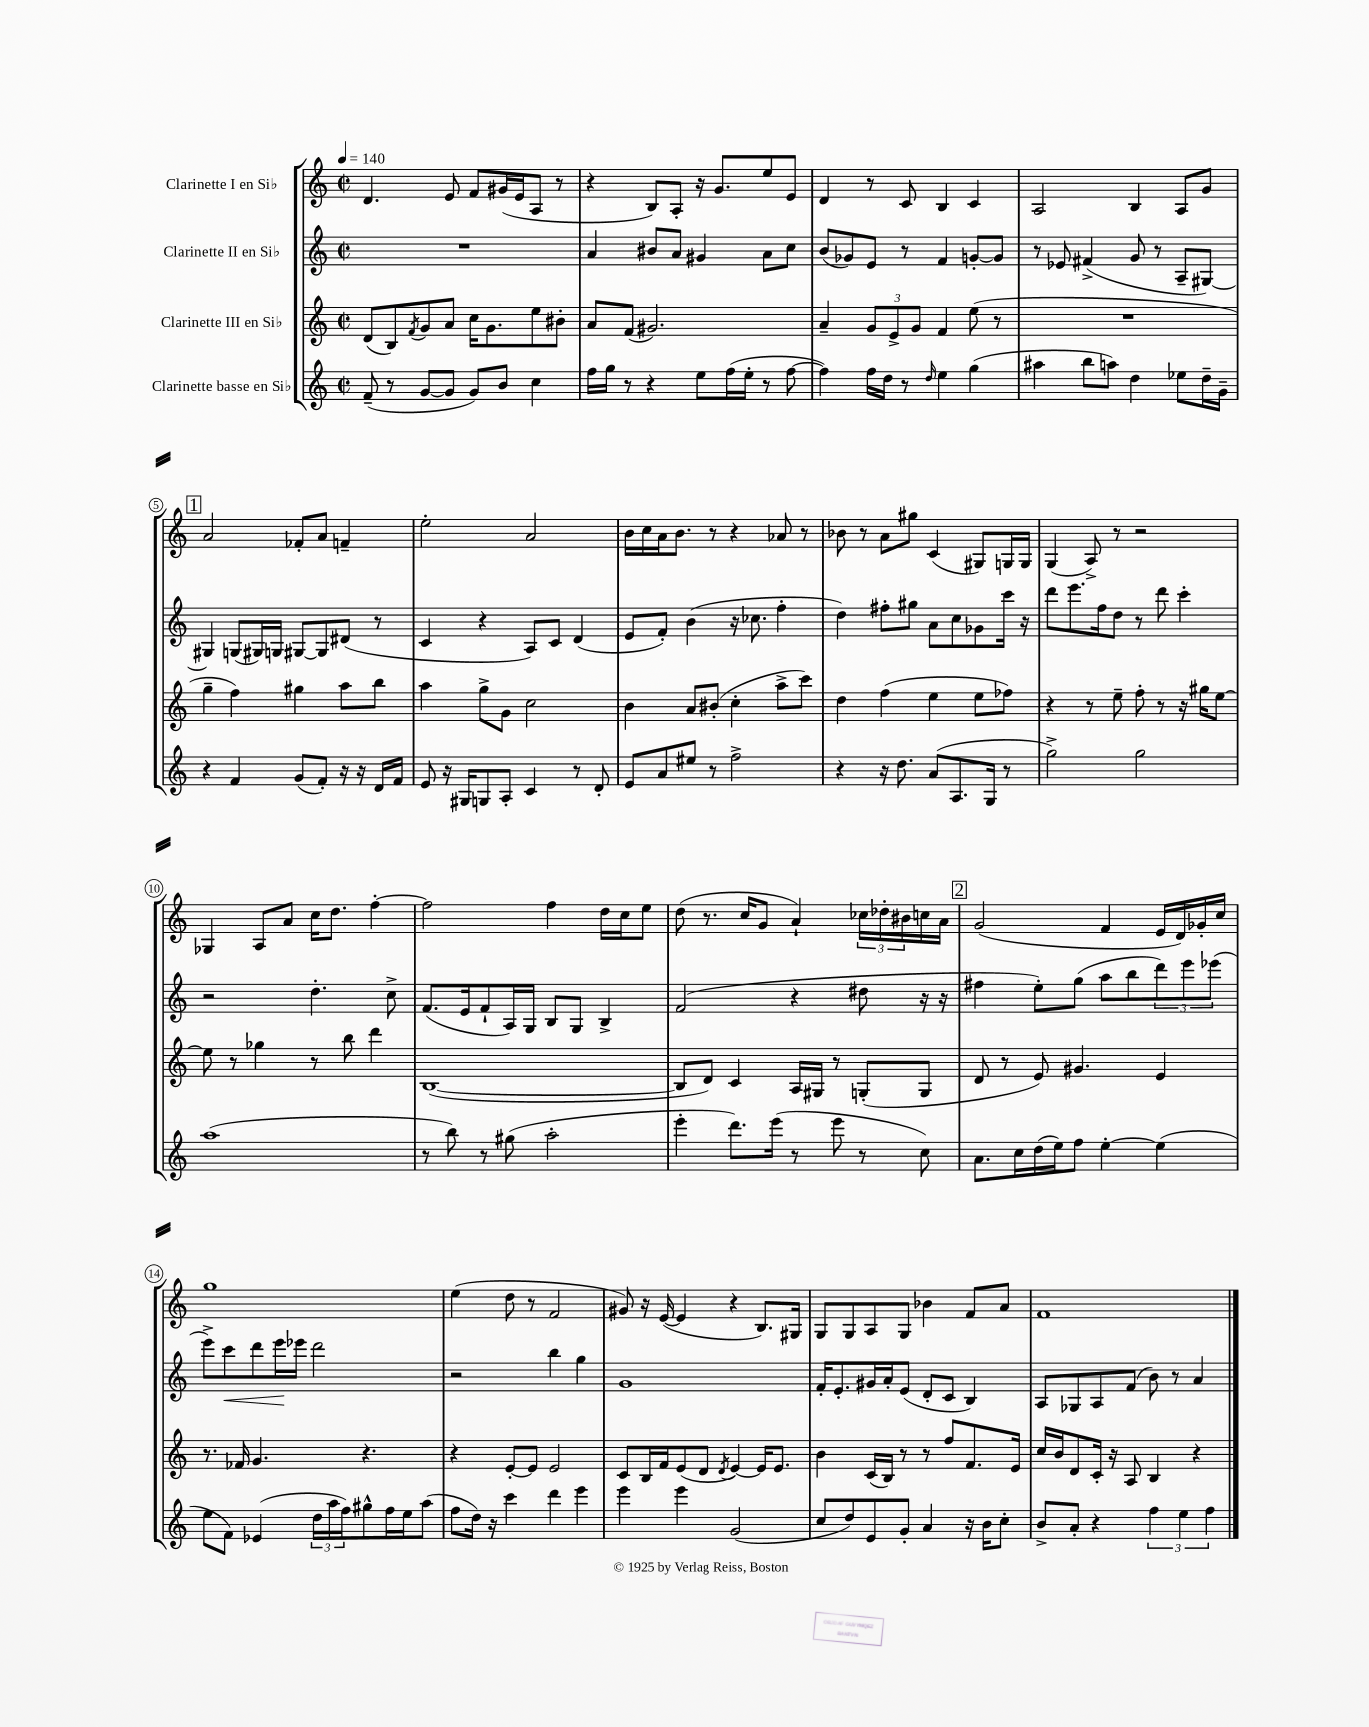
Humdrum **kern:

**kern	**kern	**kern	**kern
*staff4	*staff3	*staff2	*staff1
*clefG2	*clefG2	*clefG2	*clefG2
*k[]	*k[]	*k[]	*k[]
*M2/2	*M2/2	*M2/2	*M2/2
*met(c|)	*met(c|)	*met(c|)	*met(c|)
*MM140	*MM140	*MM140	*MM140
(8f~	(8d	1r	4.d
8r	8B)	.	.
.	8qf	.	.
[8g	8g	.	.
8g]	8a	.	8e
8g)	16cc	.	8f
.	8.g	.	.
8b	.	.	(16g#
.	.	.	16e
4cc	8ee	.	8A
.	8b#'	.	8r
=	=	=	=
16ff	8a	4a	4r
16gg	.	.	.
8r	(8f	.	.
4r	2.g#)	8b#	8B)
.	.	8a	8A'
8ee	.	4g#	16r
.	.	.	8.g
(16ff	.	.	.
16ee'	.	.	.
8r	.	8a	8ee
[8ff	.	8cc	8e
=	=	=	=
4ff])	4a~	(8b	4d
.	.	8g-)	.
16ff	12g	8e	8r
16dd	.	.	.
.	12e^	.	.
8r	.	8r	8c
.	12g	.	.
16qqdd	.	.	.
4ee	4f	4f	4B
(4gg	(8ee	[8g'	4c
.	8r	8g]	.
=	=	=	=
4aa#	1r	8r	2A
.	.	8e-	.
8bb	.	(4f#^	.
8aa)	.	.	.
4dd	.	8g	4B
.	.	8r	.
8ee-	.	8A~	8A
16dd~	.	[8G#)	8g
16g~	.	.	.
=	=	=	=
4r	4gg~	4G#]	2a
4f	4ff)	(8G	.
.	.	16G#)	.
.	.	16G	.
(8g	4gg#	[8G#	8f-'
8f')	.	8G#]	8a
16r	8aa	(8d#	4f~
16r	.	.	.
16d	8bb	8r	.
16f	.	.	.
=	=	=	=
8e	4aa	4c	2ee'
16r	.	.	.
16G#	.	.	.
8G	8gg^	4r	.
8A'	8g	.	.
4c	2cc	8A)	2a
.	.	8c	.
8r	.	(4d	.
8d'	.	.	.
=	=	=	=
8e	4b	8e	16b
.	.	.	16cc
8a	.	8f')	16a
.	.	.	8.b
8ee#	8a	(4b	.
8r	(8b#'	.	8r
2ff^	4cc'	16r	4r
.	.	8.cc-	.
.	8aa^	4ff'	8a-
.	8ccc)	.	8r
=	=	=	=
4r	4dd	4dd)	8b-
.	.	.	8r
16r	(4ff	8ff#'	8a
8.dd	.	.	.
.	.	8gg#	8gg#
(8a	4ee	8a	(4c
8.A	.	8cc	.
.	8ee	8g-	8G#)
16G	.	.	.
8r	8ff-)	16ccc	16G
.	.	16r	16G
=	=	=	=
2gg^)	4r	8ddd	(4G
.	.	8.eee	.
.	8r	.	8A^)
.	.	16ff	.
.	8ee~	8dd	8r
2gg	8ff'	8r	2r
.	8r	8ddd	.
.	16r	4ccc'	.
.	16gg#	.	.
.	[8ee	.	.
=	=	=	=
(1aa	8ee]	2r	4G-
.	8r	.	.
.	4gg-	.	8A
.	.	.	8a
.	8r	4.dd'	16cc
.	.	.	8.dd
.	8bb	.	.
.	4ddd	.	[4ff'
.	.	8cc^	.
=	=	=	=
8r	([1B	(8.f	2ff]
8bb)	.	.	.
.	.	16e	.
8r	.	8f`	.
(8gg#	.	16A)	.
.	.	16G	.
2aa'	.	8B	4ff
.	.	8G	.
.	.	4B^	16dd
.	.	.	16cc
.	.	.	8ee
=	=	=	=
4eee'	8B]	(2f	(8dd
.	8d)	.	8.r
8.ddd)	4c	.	.
.	.	.	16cc
.	.	.	8g
(16eee	.	.	.
8r	16A	4r	4a`)
.	16G#	.	.
8eee	8r	.	.
8r	(8G'	8dd#	24cc-
.	.	.	24dd-'
.	.	.	24b#
8cc)	8G	16r	16cc
.	.	16r	16a
=	=	=	=
8.a	8d	4ff#	(2g
.	8r	.	.
16cc	.	.	.
(16dd	8e)	8ee')	.
16ee)	.	.	.
8ff	4.g#	(8gg	.
[4ee'	.	8aa	4f
.	.	8bb	.
(4ee]	4e	12ddd)	16e
.	.	.	16d)
.	.	12eee	.
.	.	.	16g-'
.	.	(12eee-	.
.	.	.	16cc
=	=	=	=
8ee	8.r	8eee^)	1gg
8f)	.	8ccc	.
.	16f-	.	.
(4e-	4.g	8ddd	.
.	.	16eee	.
.	.	16eee-	.
24dd	.	2ddd	.
24aa	.	.	.
24ff)	.	.	.
8gg#^^	4.r	.	.
16ff	.	.	.
16ee	.	.	.
(8aa	.	.	.
=	=	=	=
8ff	4r	2r	(4ee
16dd)	.	.	.
16r	.	.	.
4ccc	[8e'	.	8dd
.	8e]	.	8r
4ddd	2e	4bb	2f
4eee	.	4gg	.
=	=	=	=
4eee	8c	1g	8g#)
.	16B	.	16r
.	16f	.	([16e
4eee	(8e	.	4e]
.	8d	.	.
.	8qd	.	.
(2g	[4e)	.	4r
.	16e]	.	8.B)
.	8.e	.	.
.	.	.	16G#
=	=	=	=
8cc	4b	16f'	8G
.	.	8.e'	.
8dd)	.	.	8G
8e	(16c	16g#	8A
.	16B)	16a'	.
8g'	8r	(8e	8G
4a	8r	8d'	4b-
.	8ff	8c	.
16r	8.f	4B)	8f
16b	.	.	.
8cc'	.	.	8a
.	16e	.	.
=	=	=	=
8b^	16cc	8A	1f
.	16b	.	.
8a'	8d	8G-	.
4r	16c'	8A	.
.	16r	.	.
.	8A	(8f	.
6ff	4B	8b)	.
.	.	8r	.
6ee	.	.	.
.	4r	4a	.
6ff	.	.	.
==	==	==	==
*-	*-	*-	*-
